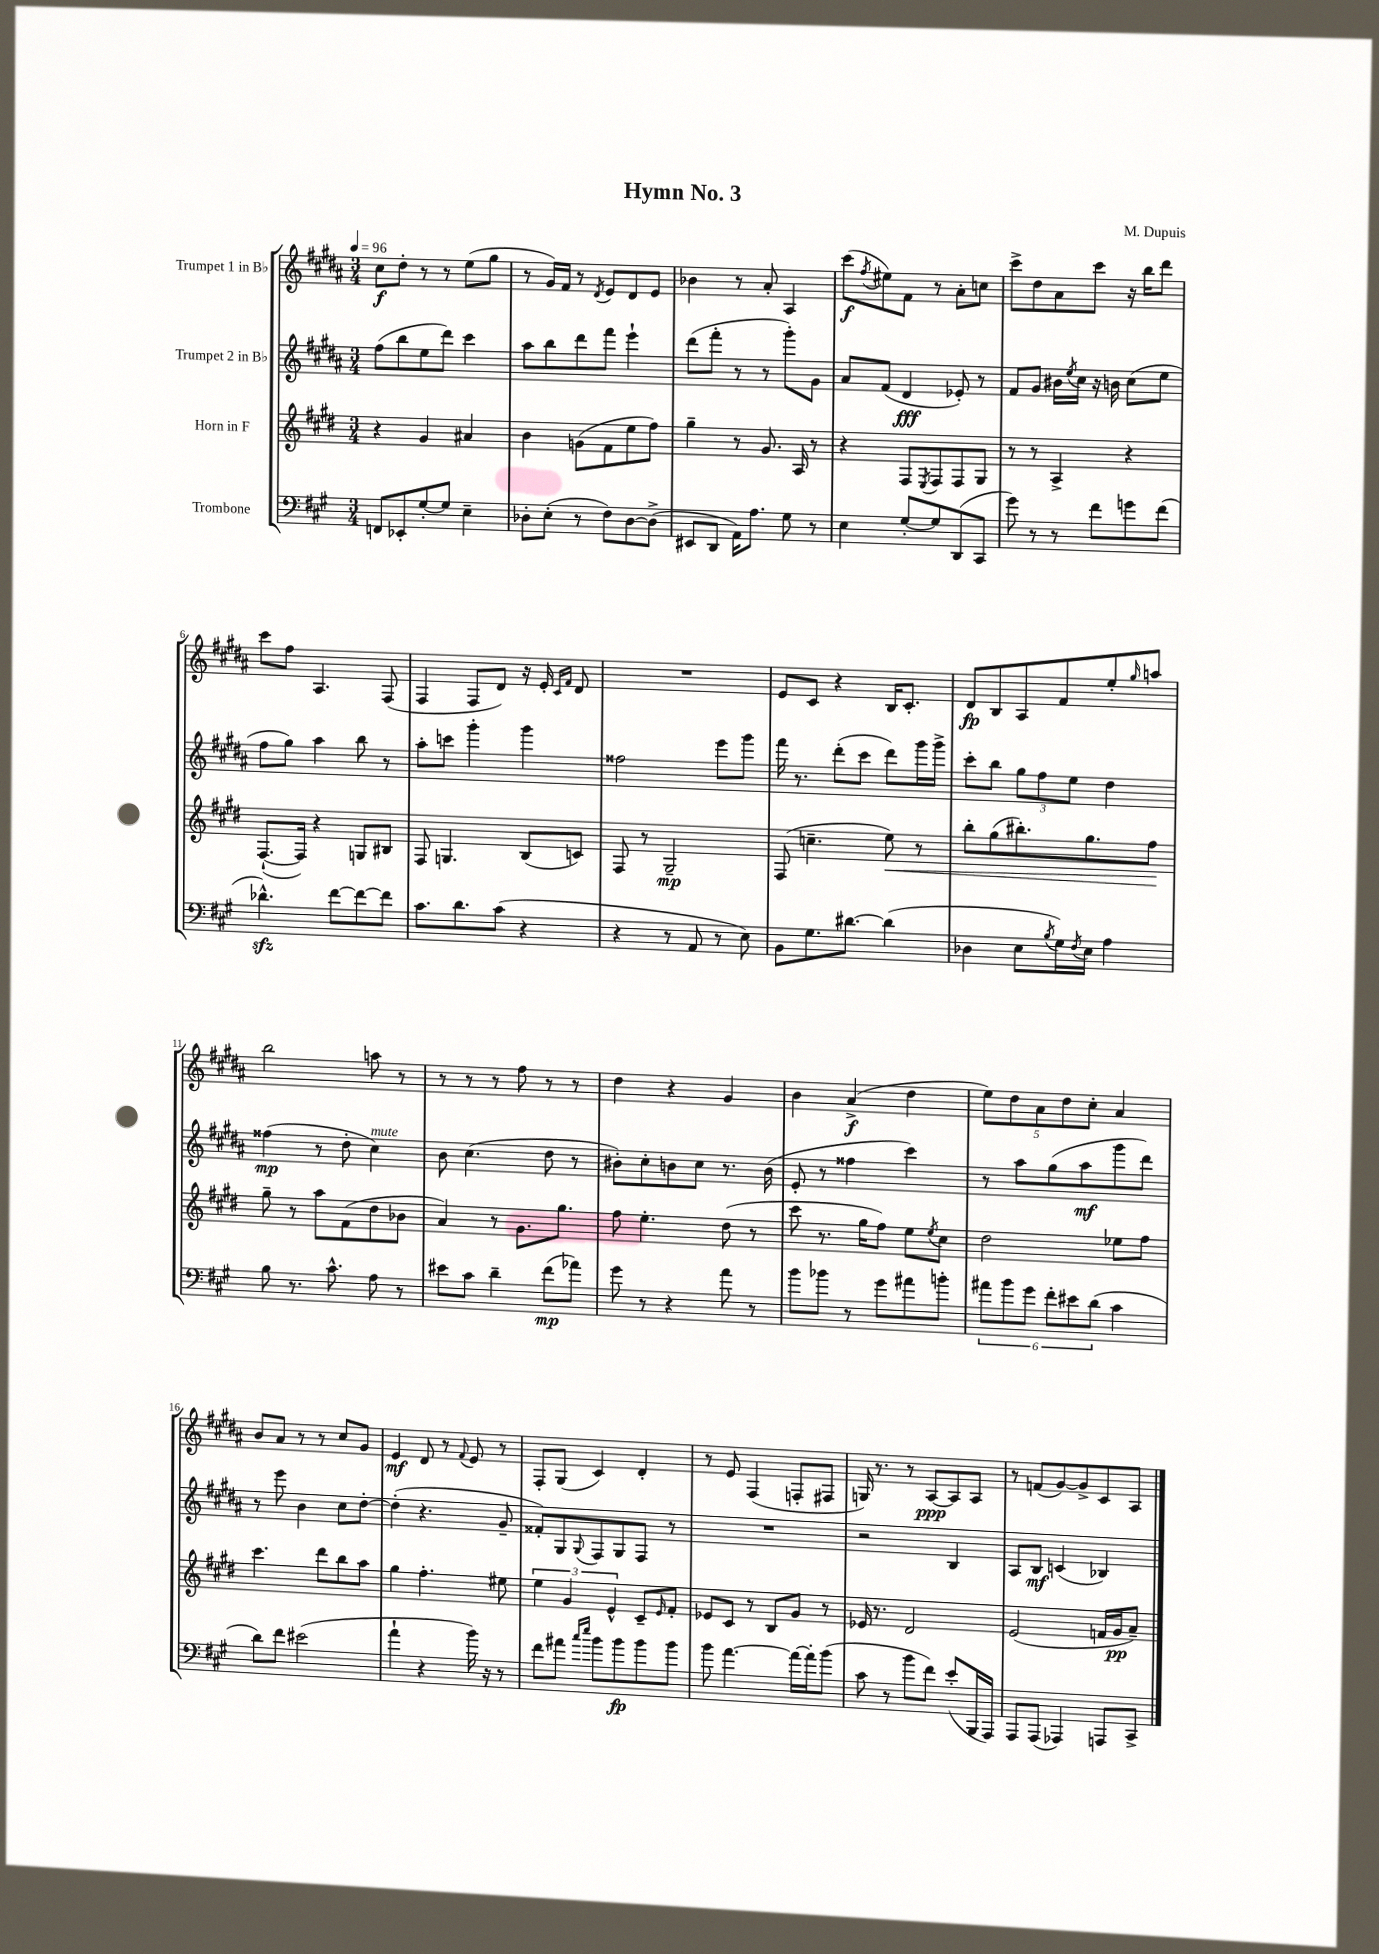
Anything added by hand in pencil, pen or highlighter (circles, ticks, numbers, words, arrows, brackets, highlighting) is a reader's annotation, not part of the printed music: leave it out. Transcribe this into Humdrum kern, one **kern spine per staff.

**kern	**kern	**kern	**kern
*staff4	*staff3	*staff2	*staff1
*clefF4	*clefG2	*clefG2	*clefG2
*k[f#c#g#]	*k[f#c#g#d#]	*k[f#c#g#d#a#]	*k[f#c#g#d#a#]
*M3/4	*M3/4	*M3/4	*M3/4
*MM96	*MM96	*MM96	*MM96
8FF/L	4r	(8ff#\L	8cc#\L
8EE-'/	.	8bb\	8dd#'\J
[8G#'/	4g#/	8ee\	8r
8G#/]J	.	8ddd#\J)	8r
4E~\	4a#/	4ccc#\	(8ee\L
.	.	.	8gg#\J
=	=	=	=
8D-'\L	4b\	8aa#\L	8r
(8E'\J	.	8bb\	16g#/LL)
.	.	.	16f#/JJ
8r	(8g\L	8ddd#\	8r
.	.	.	8qd#/
8F#\L)	8f#\	8fff#\J	8e/L
[8D-\	8ee\	4eee`\	8d#/
(8D-^\]J	8ff#\J)	.	8e/J
=	=	=	=
8EE#/L	4gg#~\	(8ddd#\L	4b-\
8DD/J	.	8fff#'\J	.
16AA\LK)	8r	8r	8r
8.A\J	.	.	.
.	8.g#/	8r	8a#'/
8G#\	.	8ggg#'\L)	4A#/
.	16A/	.	.
8r	8r	8g#\J	.
=	=	=	=
4E\	4r	8a#/L	(8ccc#\L
.	.	.	8qff#/
.	.	(8f#/J	8ee#\)
[8G#'/L	8F#/L	4d#/	8f#\J
.	8qE/	.	.
8G#/]	8F#/	.	8r
(8DD/	8F#/	8e-'/)	8a#'\L
8CC#/J	8G#/J	8r	8cc\J
=	=	=	=
8g#\)	8r	8f#/L	8ccc#^\L
8r	8r	8g#/J	8dd#\
8r	4A^/	16b#\LL	8a#\
.	.	8qee/	.
.	.	16cc#\JJ	.
8f#\L	.	16r	8ccc#\J
.	.	16b\	.
8g\	4r	(8cc#\L	16r
.	.	.	16bb\LK
(8f#\J	.	8ee\J	8ddd#\J
=	=	=	=
4.d-^^\)	([8.F#`/L	8ff#\L	8ccc#\L
.	.	8gg#\J)	8ff#\J
.	16F#/]Jk)	.	.
.	4r	4aa#\	4.A#/
[8f#\L	.	.	.
8f#\_	8G/L	8bb\	.
8f#\]J	8B#/J	8r	(8F#/
=	=	=	=
8.c#\L	8F#/	8aa#'\L	4F#/
.	4.G/	8ccc\J	.
8.d\	.	.	.
.	.	4ggg#'\	8F#/L
(8c#\J	.	.	8d#/J)
4r	(8B/L	4ggg#\	16r
.	.	.	16e'/
.	.	.	16qqc#/LL
.	.	.	16qqf#/JJ
.	8c/J)	.	8d#/
=	=	=	=
4r	8F#/	2ff##\	2.r
.	8r	.	.
8r	2G#~/	.	.
8AA/	.	.	.
8r	.	8eee\L	.
8E\)	.	8ggg#\J	.
=	=	=	=
8BB\L	(8F#/	16fff#\	8e/L
.	.	8.r	.
8.G#\	4.cc~\	.	8c#/J
.	.	(8ddd#'\L	4r
[8.d#\J	.	.	.
.	.	8ccc#\J	.
(4d#\]	8ee\)	8ddd#\L)	16B/LK
.	.	.	8.c#'/J
.	8r	16ggg#\L	.
.	.	16ggg#^\JJ	.
=	=	=	=
4D-\	8bb'\L	8ccc#'\L	8d#/L
.	(8gg#\	8bb\J	8B/
8E\L	8.bb#'\)	12gg#\L	8A#/
.	.	12ff#\	.
8qB/	.	.	.
16G#\L)	.	.	8f#/
.	.	12ee\J	.
8qF#/	.	.	.
16E\JJ	8.gg#\	.	.
4A\	.	4dd#\	8ee'/
.	.	.	16qqgg#/
.	8ff#\J	.	8aa/J
=	=	=	=
8B\	8gg#~\	(4ff##\	2bb\
8.r	8r	.	.
.	8aa\L	8r	.
8.c#^^\	.	.	.
.	(8f#\	8dd#'\	.
8A\	8dd#\	4cc#\)	8aa\
8r	8b-\J	.	8r
=	=	=	=
8e#\L	4a/)	8b\	8r
8c#\J	.	(4.cc#\	8r
4d~\	8r	.	8r
.	8.g#\L	.	8ff#\
(8f#\L	.	8dd#\	8r
.	8.gg#\J	.	.
8a-\J)	.	8r	8r
=	=	=	=
8g#\	8ff#\	8b#'\L)	4dd#\
8r	4.ee'\	8cc#'\	.
4r	.	8b\	4r
.	.	8cc#\J	.
8a\	(8dd#\	8.r	4g#/
8r	8r	.	.
.	.	(16b\	.
=	=	=	=
8b\L	8ccc#\	8e'/	4b\
8b-\J	8.r	8r	.
8r	.	4ff##\	(4a#^/
.	16gg#\LK	.	.
8g#\L	8ff#\J)	.	.
8a#\	8ee\L	4ccc#\)	4dd#\
.	8qee/	.	.
8b'\J	8cc#\J	.	.
=	=	=	=
12a#\L	2dd#\	8r	10ee\L)
12b\	.	.	.
.	.	.	10dd#\
.	.	8aa#\L	.
12g#\J	.	.	.
.	.	.	10a#\
12f#'\L	.	(8gg#\	.
.	.	.	10dd#\
12e#\	.	.	.
.	.	8aa#\	.
.	.	.	10cc#'\J
(12d\J	.	.	.
4c#\	8ee-\L	8ggg#\	4a#/
.	8ff#\J	8ddd#\J)	.
=	=	=	=
8d\L)	4.ccc#\	8r	8b/L
8f#\J	.	8eee\	8a#/J
(2e#\	.	4b\	8r
.	8ddd#\L	.	8r
.	8bb\	8cc#\L	8cc#/L
.	8aa\J	[8dd#'\J	8g#/J
=	=	=	=
4a`\	4gg#\	(4dd#'\]	4e/
4r	4.ff#'\	4.r	8d#/
.	.	.	8r
.	.	.	8qqf#/
16b\)	.	.	8e/
16r	.	.	.
8r	8ee#\	8g#~/	8r
=	=	=	=
8f#\L	6ee\	8f##'/L)	8F#'/L
8a#\J	.	8G#/	(8G#/J
.	6g#/	.	.
16qqcc#/LL	.	.	.
16qqee/JJ	.	8qqG#/	.
8b\L	.	8F#/	4c#/)
.	6e^^/	.	.
8b\	.	8G#/	.
8b\	8c#~/L	8F#/J	4d#'/
.	16qqe/	.	.
8b\J	8f#'/J	8r	.
=	=	=	=
8b\	8e-/L	2.r	8r
[4.a\	8c#/J	.	8e/
.	8r	.	(4F#/
.	8B/L	.	.
16a\_LL	8g#/J	.	8F'/L
16a'\]J	.	.	.
(8b\J	8r	.	8F#/J
=	=	=	=
8c#\	16e-/	2r	16G/)
.	8.r	.	8.r
8r	.	.	.
8b\L	2d#/	.	8r
8f#\J)	.	.	[8A#/L
(8e'/L	.	4B/	8A#/]
16BBB/L	.	.	8A#/J
16AAA/JJ)	.	.	.
=	=	=	=
8AAA/L	(2e/	8A#/L	8r
(8AAA/J	.	8B/J	(8f/L
4AAA-/)	.	(4c/	[8g#/)
.	.	.	8g#^/]
8AAA/L	16f/LL	4B-/)	8c#/
.	16g#/J	.	.
8CC#^/J	8a~/J)	.	8A#/J
==	==	==	==
*-	*-	*-	*-
